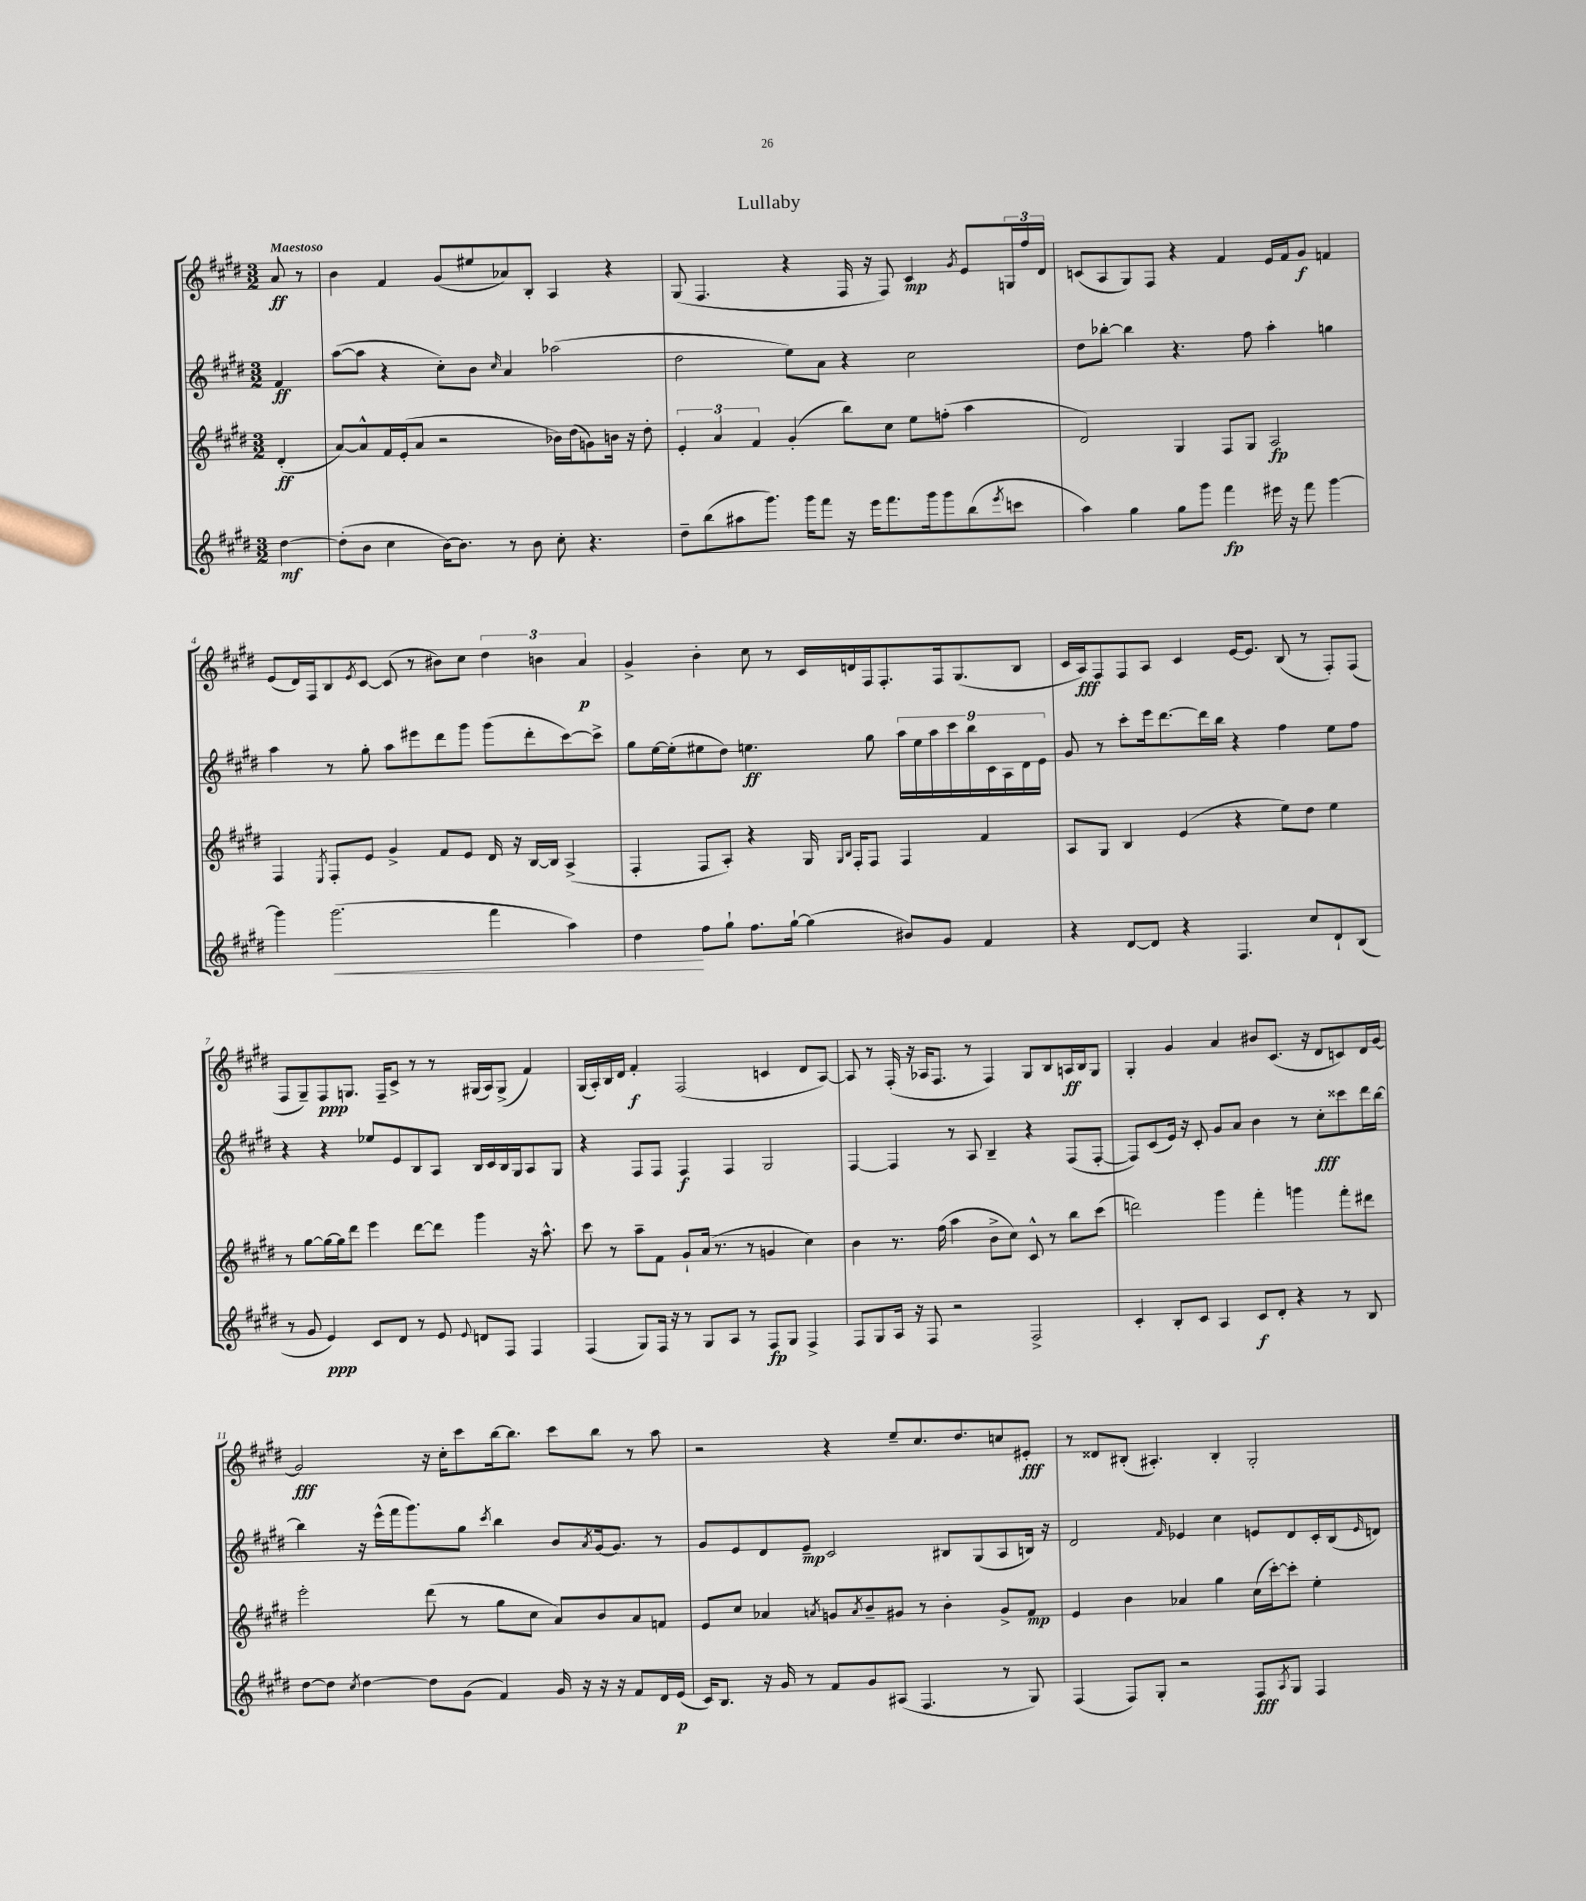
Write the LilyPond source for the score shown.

\header { title = "Lullaby" }
<<
\new StaffGroup <<
\new Staff = "s0" {
    \clef treble \key e \major \numericTimeSignature \time 3/2 \partial 4 \tempo "Maestoso"
    a'8\ff r8 |
    b'4 fis'4 gis'8( eis''8 aes'8) b8-. a4 r4 |
    gis8( fis4. r4 fis16 r16 fis8) cis'4\mp \acciaccatura { gis'8 } e'8 \tuplet 3/2 { g16 fis''16 dis'16 } |
    c'8( a8 gis8) fis8 r4 fis'4 e'16 fis'16 gis'8\f f'4 |
    e'8( dis'16) fis16 b8 \acciaccatura { e'8 } cis'8~ cis'8( r8 bis'8) cis''8 \tuplet 3/2 { dis''4 b'4 a'4\p } |
    gis'4-> b'4-. cis''8 r8 cis'16 d'16 fis16 fis8.-. fis16 gis8.( b8 |
    cis'16 a16\fff) fis8 fis8 a8 cis'4 e'16~ e'8. b8( r8 fis8-.) fis8( |
    fis8 gis8--) fis8\ppp g8. fis16-- cis'8-> r8 r8 gis16( a16) gis8->( fis'4) |
    gis16( a16-.) b16 dis'16 fis'4-.\f fis2( c'4 dis'8 a8~) |
    a8 r8 fis16-.( r16 aes16 fis8. r8 fis4) gis8 b8 a16\ff b16 gis8 |
    gis4-. gis'4 a'4 bis'8 cis'8.( r16 dis'8 c'8) dis'16 gis'16~ |
    gis'2\fff r16 cis''16-. cis'''8 b''16~ b''8. cis'''8 b''8 r8 a''8 |
    r2 r4 e''8-- cis''8. dis''8. c''8 eis'8-.\fff |
    r8 disis'8 bis8-.( ais4.-.) bis4-. gis2-. \bar "|." |
}
\new Staff = "s1" {
    \clef treble \key e \major \numericTimeSignature \time 3/2 \partial 4
    fis'4\ff |
    a''8~( a''8 r4 cis''8-.) b'8 \grace { cis''16 } a'4 aes''2( |
    dis''2 e''8) a'8 r4 cis''2 |
    dis''8 bes''8~-. bes''4 r4. fis''8 a''4-. g''4 |
    a''4 r8 gis''8-. a''8 eis'''8 dis'''8 gis'''8 gis'''8( dis'''8-. cis'''8~) cis'''8-> |
    gis''8 e''16~ e''16-.( eis''8 dis''8) e''4.\ff gis''8 \tuplet 9/8 { a''16 e''16 a''16 cis'''16 b''16 cis'16 a16 dis'16 e'16 } |
    gis'8 r8 cis'''8-. e'''16 dis'''8.~ dis'''16 b''16 r4 fis''4 e''8 fis''8 |
    r4 r4 ees''8 e'8 b8 a8 b16 cis'16 b16 gis16 a8 gis8 |
    r4 fis8 fis8 fis4\f fis4 gis2 |
    fis4~ fis4 r8 a8 b4-- r4 fis8( fis8~-. |
    fis8) cis'8( e'16) r16 cis'8-. gis'8 a'8 b'4 r8 cis''8-.\fff cisis'''8 dis'''16 b''16~ |
    b''4 r16 e'''16-^( fis'''16 gis'''8.) gis''8 \acciaccatura { cis'''8 } b''4 b'8 \acciaccatura { a'8 } gis'16~ gis'8. r8 |
    gis'8 e'8 dis'8 e'8--\mp cis'2 bis8 gis8( a8 b16) r16 |
    dis'2 \grace { fis'16 } ees'4 cis''4 e'8 dis'8 cis'16-. b16( \grace { e'16 } d'8) \bar "|." |
}
\new Staff = "s2" {
    \clef treble \key e \major \numericTimeSignature \time 3/2 \partial 4
    dis'4-.\ff( |
    a'8~) a'8-^ fis'16 e'16-.( a'8 r2 bes'16) dis''16( g'8) b'16 r16 dis''8-. |
    \tuplet 3/2 { e'4-. a'4 fis'4 } gis'4-.( b''8) cis''8 e''8 f''8-.( a''4 |
    dis'2) gis4 fis8 gis8 a2\fp |
    fis4 \acciaccatura { e8 } fis8-. e'8 gis'4-> fis'8 e'8 dis'16 r16 b16~ b16 a4->( |
    fis4-. fis8 a8-.) r4 gis16 \grace { gis16 b16 } fis16-. fis8 fis4 fis'4 |
    a8 gis8 b4 e'4( r4 e''8) dis''8 e''4 |
    r8 gis''8~ gis''16~ gis''16 dis'''8 e'''4 dis'''8~ dis'''8 gis'''4 r16 a''8.-^ |
    cis'''8 r8 a''8-- fis'8 gis'8-! a'16( r8. r8 g'4 cis''4) |
    b'4 r8. fis''16( a''4 b'8-> cis''8) cis'8-^ r8 b''8 cis'''8( |
    d'''2) gis'''4 fis'''4-. g'''4 fis'''8-. dis'''8 |
    e'''2-. dis'''8( r8 gis''8 cis''8 a'8) b'8 a'8 f'8 |
    e'8 cis''8 aes'4 \acciaccatura { a'8 } g'8 \acciaccatura { a'8 } b'8-- gis'8 r8 b'4-. gis'8-> fis'8\mp |
    e'4 b'4 aes'4 gis''4 cis''16( cis'''16~-.) cis'''8-. e''4-. \bar "|." |
}
\new Staff = "s3" {
    \clef treble \key e \major \numericTimeSignature \time 3/2 \partial 4
    dis''4~\mf |
    dis''8-.( b'8 cis''4 b'16~) b'8. r8 b'8 cis''8-. r4. |
    dis''8-- b''8( ais''8 gis'''8.) gis'''16 fis'''8 r16 e'''16 fis'''8. gis'''16 gis'''8 b''8( \acciaccatura { e'''8 } c'''8 |
    a''4) gis''4 gis''8 gis'''8 fis'''4\fp eis'''16 r16 fis'''8 gis'''4~ |
    gis'''4 gis'''2.\<( fis'''4 a''4) |
    dis''4\! fis''8 gis''8-! fis''8. gis''16~-! gis''4( bis'8) gis'8 fis'4 |
    r4 dis'8~ dis'8 r4 fis4. cis''8 dis'8-! b8( |
    r8 gis'8 e'4\ppp) cis'8 dis'8 r8 e'8 \appoggiatura { e'8 } d'8 fis8 fis4 |
    fis4( gis8) fis16 r16 r8 gis8 a8 r8 fis8\fp gis8 fis4-> |
    fis8 gis8 a16 r16 fis8 r2 fis2-> |
    cis'4-. b8-. cis'8 a4 cis'8\f dis'8-. r4 r8 b8 |
    dis''8~ dis''8 \acciaccatura { cis''8 } dis''4~ dis''8 gis'8( fis'4) gis'16 r16 r16 r16 fis'8 dis'16 e'16\p( |
    cis'16) b8. r16 gis'16 r8 fis'8 gis'8 ais8( fis4. r8 gis8) |
    fis4( fis8) gis8-. r2 fis8\fff \acciaccatura { a8 } gis8 fis4 \bar "|." |
}
>>
>>
